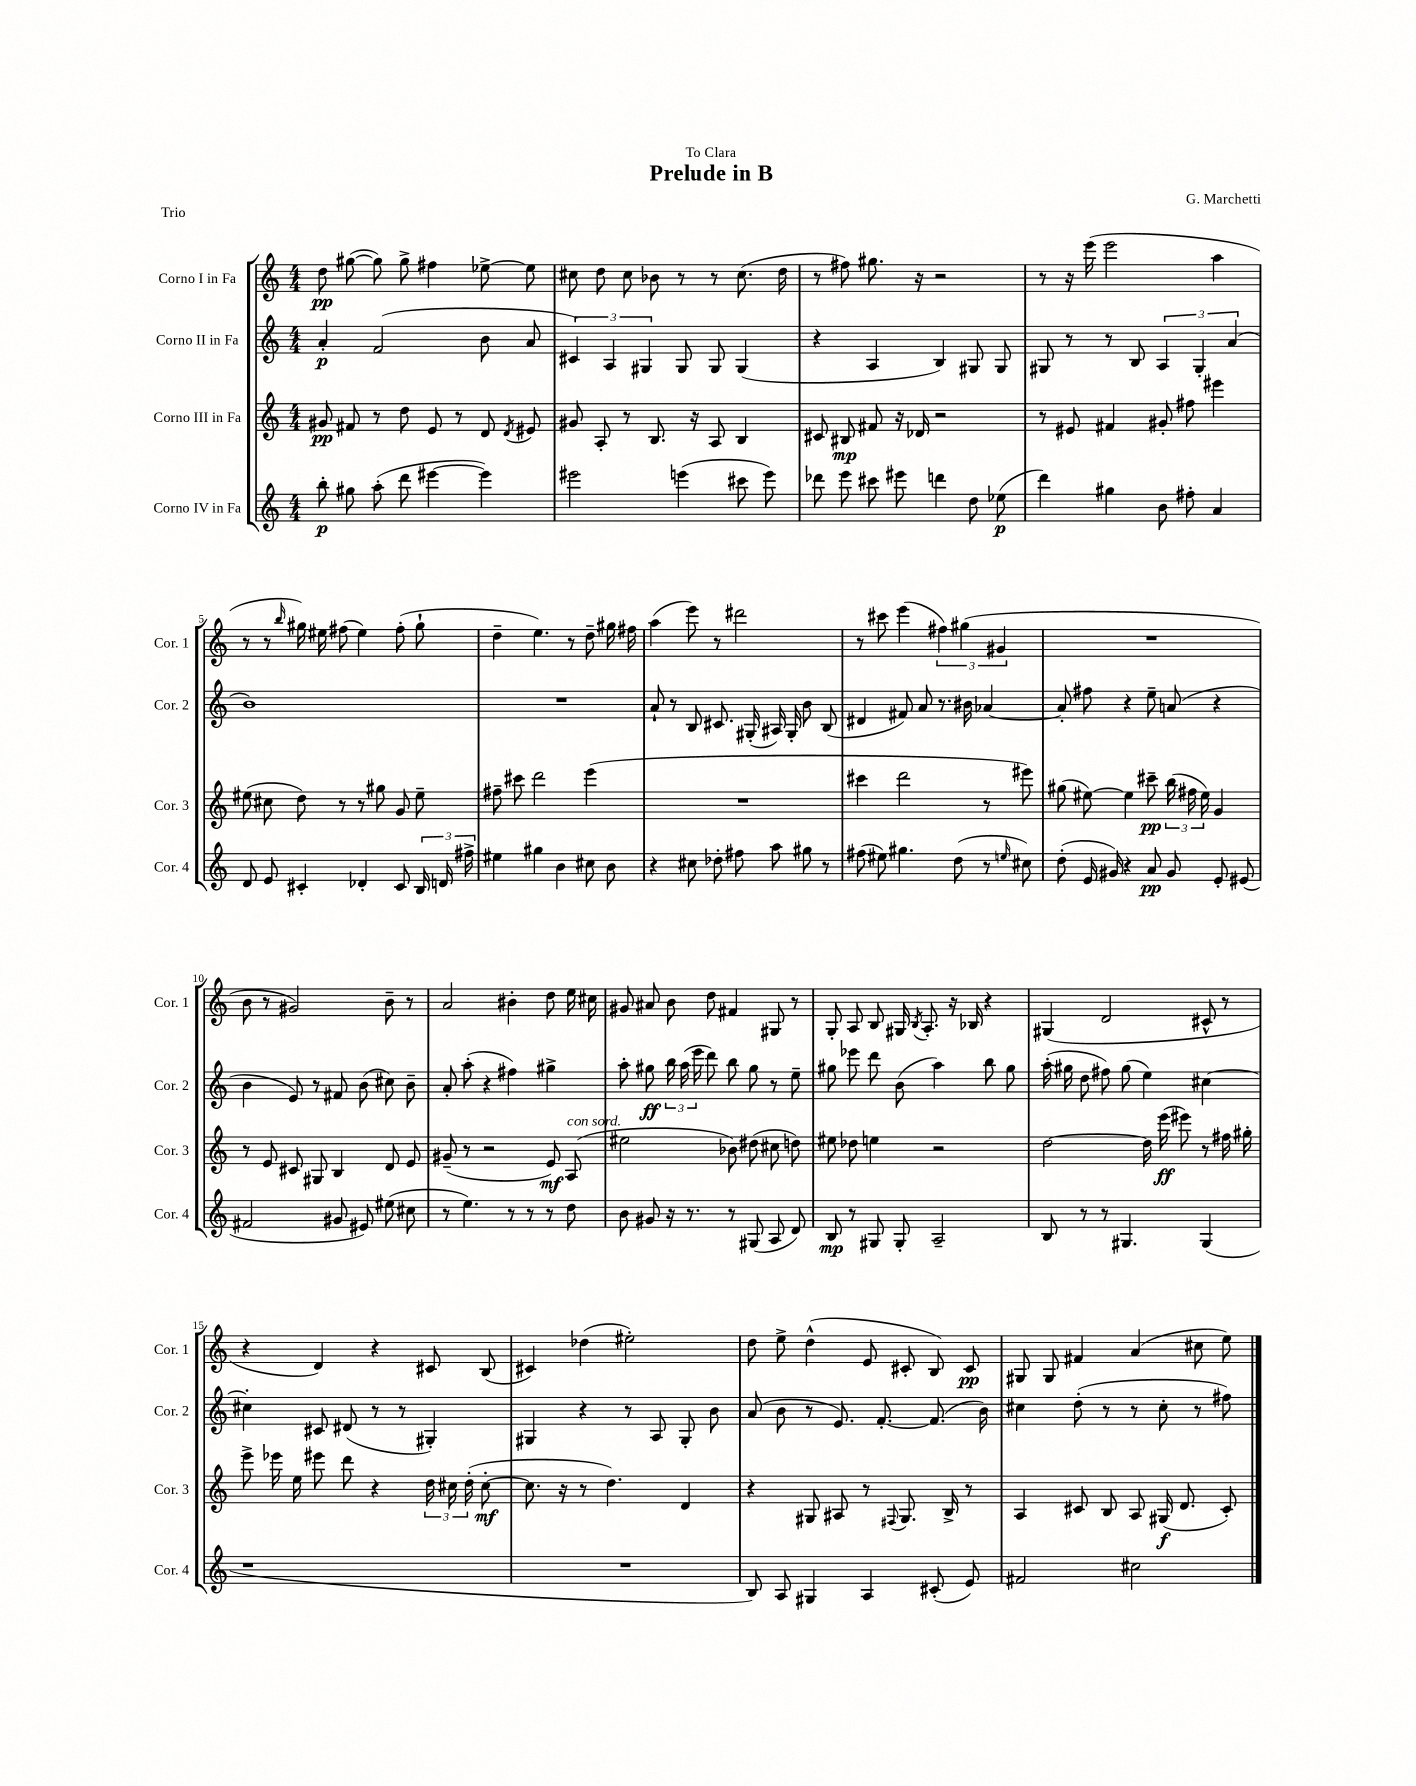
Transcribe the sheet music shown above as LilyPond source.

\header { title = "Prelude in B" composer = "G. Marchetti" dedication = "To Clara" piece = "Trio" }
<<
\new StaffGroup <<
\new Staff = "s0" \with { instrumentName = "Corno I in Fa" shortInstrumentName = "Cor. 1" } {
    \clef treble \key c \major \numericTimeSignature \time 4/4
    \autoBeamOff d''8\pp gis''8~( gis''8) gis''8-> fis''4 ees''8~-> ees''8 |
    cis''8 d''8 cis''8 bes'8 r8 r8 cis''8.( d''16 |
    r8 fis''8) gis''8. r16 r2 |
    r8 r16 e'''16( e'''2 a''4 |
    r8 r8 \grace { b''16 } gis''16) eis''16 fis''8( eis''4) fis''8-.( gis''8-! |
    d''4-- e''4.) r8 d''8-- gis''16 fis''16 |
    a''4( e'''8) r8 dis'''2 |
    r8 cis'''8 e'''4( \tuplet 3/2 { fis''4) gis''4( gis'4 } |
    R1 |
    b'8 r8 gis'2) b'8-- r8 |
    a'2 bis'4-. d''8 e''16 cis''16 |
    gis'8 ais'8 b'8 d''8 fis'4 gis8 r8 |
    g8-. a8 b8 gis16 \acciaccatura { b8 } a8.-. r16 bes16 r4 |
    gis4( d'2 cis'8-^ r8 |
    r4 d'4) r4 cis'8 b8( |
    cis'4) des''4( eis''2-.) |
    d''8 e''8-> d''4-^( e'8 cis'8-. b8) cis'8\pp |
    gis8 gis8 fis'4 a'4( cis''8 e''8) \bar "|." |
}
\new Staff = "s1" \with { instrumentName = "Corno II in Fa" shortInstrumentName = "Cor. 2" } {
    \clef treble \key c \major \numericTimeSignature \time 4/4
    \autoBeamOff a'4-.\p f'2( b'8 a'8 |
    \tuplet 3/2 { cis'4) a4 gis4 } gis8 gis8 gis4( |
    r4 a4 b4) gis8 gis8 |
    gis8 r8 r8 b8 \tuplet 3/2 { a4 gis4-. a'4( } |
    b'1) |
    R1 |
    a'8-! r8 b8 cis'8. gis16-.( ais16) gis16-. b'8 b8( |
    dis'4 fis'8) a'8 r8. bis'16 aes'4~ |
    aes'8-. fis''8 r4 e''8-- a'8( r4 |
    b'4 e'8) r8 fis'8 b'8( cis''8) b'8-- |
    a'8-. a''8-.( r4 fis''4) gis''4-> |
    a''8-. gis''8\ff \tuplet 3/2 { b''16 a''16( e'''16 } d'''8) b''8 gis''8 r8 e''8-- |
    gis''8 ees'''8 d'''8 b'8( a''4) b''8 gis''8 |
    a''16-.( gis''16 d''8 fis''8) gis''8( e''4) cis''4~ |
    cis''4-. cis'8 dis'8( r8 r8 gis4-.) |
    gis4 r4 r8 a8 gis8-. b'8 |
    a'8( b'8 r8 e'8.) f'8.~-. f'8.( b'16) |
    cis''4 d''8-.( r8 r8 cis''8-. r8 fis''8) \bar "|." |
}
\new Staff = "s2" \with { instrumentName = "Corno III in Fa" shortInstrumentName = "Cor. 3" } {
    \clef treble \key c \major \numericTimeSignature \time 4/4
    \autoBeamOff gis'8\pp fis'8 r8 d''8 e'8 r8 d'8 \acciaccatura { d'8 } eis'8 |
    gis'8 a8-. r8 b8. r16 a8 b4 |
    cis'8 bis8\mp fis'8 r16 des'16 r2 |
    r8 eis'8 fis'4 gis'8-. fis''8 eis'''4 |
    eis''8( cis''8 d''8) r8 r8 gis''8 g'8 eis''8-- |
    fis''8-- cis'''8 d'''2 e'''4( |
    R1 |
    cis'''4 d'''2 r8 eis'''8) |
    gis''8( eis''8~) eis''4 cis'''8--\pp \tuplet 3/2 { b''16( fis''16 eis''16) } g'4 |
    r8 e'8 cis'8 gis8 b4 d'8 e'8 |
    gis'8--( r8 r2 e'8\mf) a8^\markup { \italic "con sord." }( |
    eis''2 bes'8) dis''8( cis''8 d''8) |
    eis''8 des''8 e''4 r2 |
    d''2~ d''16 e'''16\ff( eis'''8) r8 fis''16 gis''16-. |
    e'''8-> ees'''16 e''16 eis'''8 d'''8 r4 \tuplet 3/2 { d''16 cis''16 d''16-.( } cis''8~-.\mf |
    cis''8. r16 r8 d''4.) d'4 |
    r4 gis8 ais8 r8 \appoggiatura { fis8 } gis8. b16-> r8 |
    a4 cis'8 b8 a8 gis16\f( d'8. cis'8-.) \bar "|." |
}
\new Staff = "s3" \with { instrumentName = "Corno IV in Fa" shortInstrumentName = "Cor. 4" } {
    \clef treble \key c \major \numericTimeSignature \time 4/4
    \autoBeamOff b''8-.\p gis''8 a''8-.( d'''8 eis'''4~ eis'''4) |
    eis'''2 e'''4( cis'''8 e'''8) |
    des'''8 e'''8 cis'''8 eis'''8 d'''4 d''8 ees''8\p( |
    d'''4) gis''4 b'8 fis''8-. a'4 |
    d'8 e'8 cis'4-. des'4-. cis'8 \tuplet 3/2 { b16 d'16 fis''16-> } |
    eis''4 gis''4 b'4 cis''8 b'8 |
    r4 cis''8 des''8-. fis''8 a''8 gis''8 r8 |
    fis''8( eis''8) gis''4. d''8( r8 \grace { e''16 } cis''8) |
    d''8-.( e'16 gis'16) r4 a'8\pp gis'8 e'8-. eis'8( |
    fis'2 gis'8 eis'8) eis''8( cis''8 |
    r8 e''4.) r8 r8 r8 d''8 |
    b'8 gis'8 r16 r8. r8 gis8( a8 d'8) |
    b8\mp r8 gis8 gis8-. a2-- |
    b8 r8 r8 gis4. gis4( |
    r1 |
    R1 |
    b8) a8 gis4 a4 cis'8-.( e'8) |
    fis'2 cis''2 \bar "|." |
}
>>
>>
